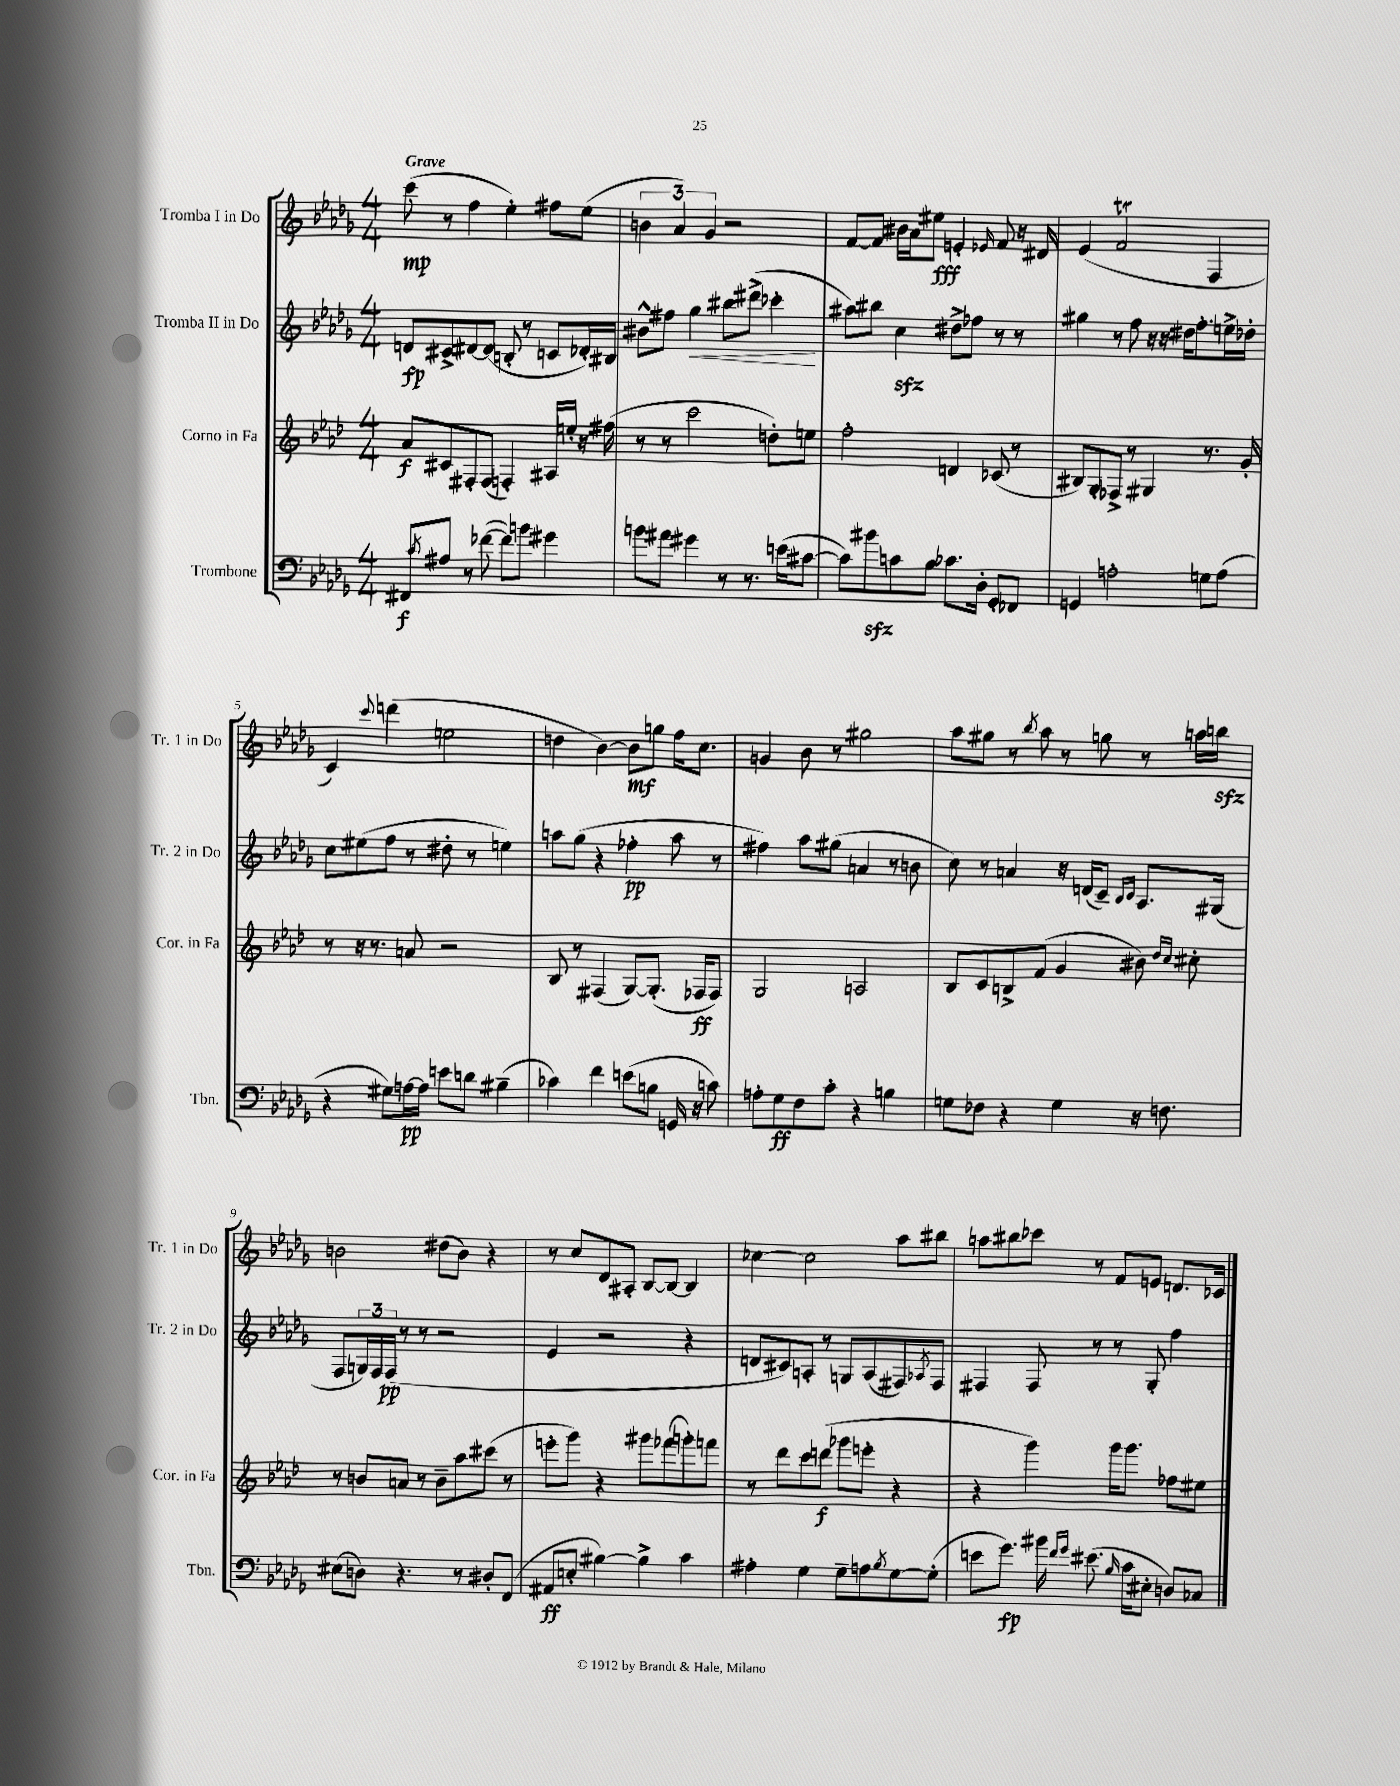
<<
\new StaffGroup <<
\new Staff = "s0" \with { instrumentName = "Tromba I in Do" shortInstrumentName = "Tr. 1 in Do" } {
    \clef treble \key des \major \numericTimeSignature \time 4/4 \tempo "Grave"
    c'''8\mp( r8 f''4 ees''4-.) fis''8 ees''8( |
    \tuplet 3/2 { b'4 aes'4) ges'4 } r2 |
    f'8~ f'8 bis'16 aes'16 eis''8\fff e'4-. \grace { ees'16 } f'8 r16 dis'16 |
    ees'4( f'2\trill f4 |
    c'4) \appoggiatura { c'''8 } d'''4( e''2 |
    d''4 bes'4~) bes'8\mf g''8 f''16 c''8. |
    g'4 bes'8 r8 gis''2 |
    aes''8 gis''8 r8 \acciaccatura { bes''8 } aes''8 r8 g''8 r8 a''16 b''16\sfz |
    b'2 dis''8( b'8) r4 |
    r8 c''8 des'8 ais8-. bes8~ bes8~ bes4 |
    ces''4~ ces''2 aes''8 bis''8 |
    a''8 bis''8 ces'''8 r8 f'8 e'8 d'8. ces'16 \bar "|." |
}
\new Staff = "s1" \with { instrumentName = "Tromba II in Do" shortInstrumentName = "Tr. 2 in Do" } {
    \clef treble \key des \major \numericTimeSignature \time 4/4
    d'8\fp cis'8-> dis'8~ dis'8( b8-. r8 c'8 des'16-.) bis16 |
    bis'8-^ fis''8 ges''4\< bis''8 dis'''8->( ces'''4-.\! |
    ais''8) bis''8 c''4\sfz dis''8-> fes''8 r8 r8 |
    gis''4 r8 f''8 r16 r16 dis''16 f''8.-. e''16-> des''16-. |
    c''8 eis''8( f''8 r8 dis''8-. r8 e''4) |
    a''8 ges''8( r4 fes''4-.\pp a''8 r8 |
    fis''4) aes''8 gis''8( a'4 r8 b'8 |
    c''8) r8 a'4 r16 d'16( c'8--) \grace { bes16 c'16 } aes8. gis16( |
    f8 \tuplet 3/2 { g16) f16 f16\pp( } r8 r8 r2 |
    ees'4 r2 r4 |
    d'8 cis'8) a8-. r8 g8 a8( fis8) \acciaccatura { aes8 } fis8 |
    fis4 fis8 r8 r8 ges8-. f''4 \bar "|." |
}
\new Staff = "s2" \with { instrumentName = "Corno in Fa" shortInstrumentName = "Cor. in Fa" } {
    \clef treble \key aes \major \numericTimeSignature \time 4/4
    aes'8\f cis'8 fis8-. fis8( f4-.) ais16 e''16-. r16 fis''16( |
    r8 r8 c'''2 d''8-.) e''8 |
    f''2-. d'4 ces'8( r8 |
    bis8) g8-. fes8-> r8 gis4 r8. g'16-. |
    r8 r16 r8. a'8 r2 |
    bes8 r8 fis4( g8~) g8.-.( fes16\ff fes8) |
    g2 a2 |
    bes8 c'8 b8-> f'8( g'4 bis'8) \grace { des''16 c''16 } cis''8-. |
    r8 b'8 a'8 r8 b'8-- aes''8 cis'''8( r8 |
    e'''8-. g'''8) r4 gis'''8 fes'''8( g'''8-.) f'''8 |
    r8 des'''8 c'''8 d'''8\f( ges'''8 e'''8-. r4 |
    r4 g'''4) g'''16 g'''8. fes''8 eis''8 \bar "|." |
}
\new Staff = "s3" \with { instrumentName = "Trombone" shortInstrumentName = "Tbn." } {
    \clef bass \key des \major \numericTimeSignature \time 4/4
    fis,8\f \acciaccatura { c'8 } ais8 r8 fes'8~( fes'8) b'8 gis'4 |
    b'8 ais'8 gis'4 r8 r8. e'16( cis'8~ |
    cis'8) bis'8\sfz c'8 bes8 ces'8. des16-. ges,8-. fes,8 |
    g,4 a2-. g8 a8( |
    r4 gis8) a16~\pp a16 e'8 d'8 bis4--( |
    ces'4) f'4 e'8( b8 g,16 r16 c'8) |
    a8-. ges8\ff f8 c'8-. r4 b4 |
    g8 fes8 r4 g4 r16 f8. |
    eis8( d8) r4. r8 dis8-. f,8( |
    ais,8\ff e8-. bis4~) bis4-> c'4 |
    ais4-. ges4 ges8-- a8 \acciaccatura { bes8 } ges8~ ges8-.( |
    e'8 ges'8.\fp) bis'16 \grace { f'16 ges'16 } eis'8.( \grace { bes16 } c'16 eis8-. d8) ces8 \bar "|." |
}
>>
>>
